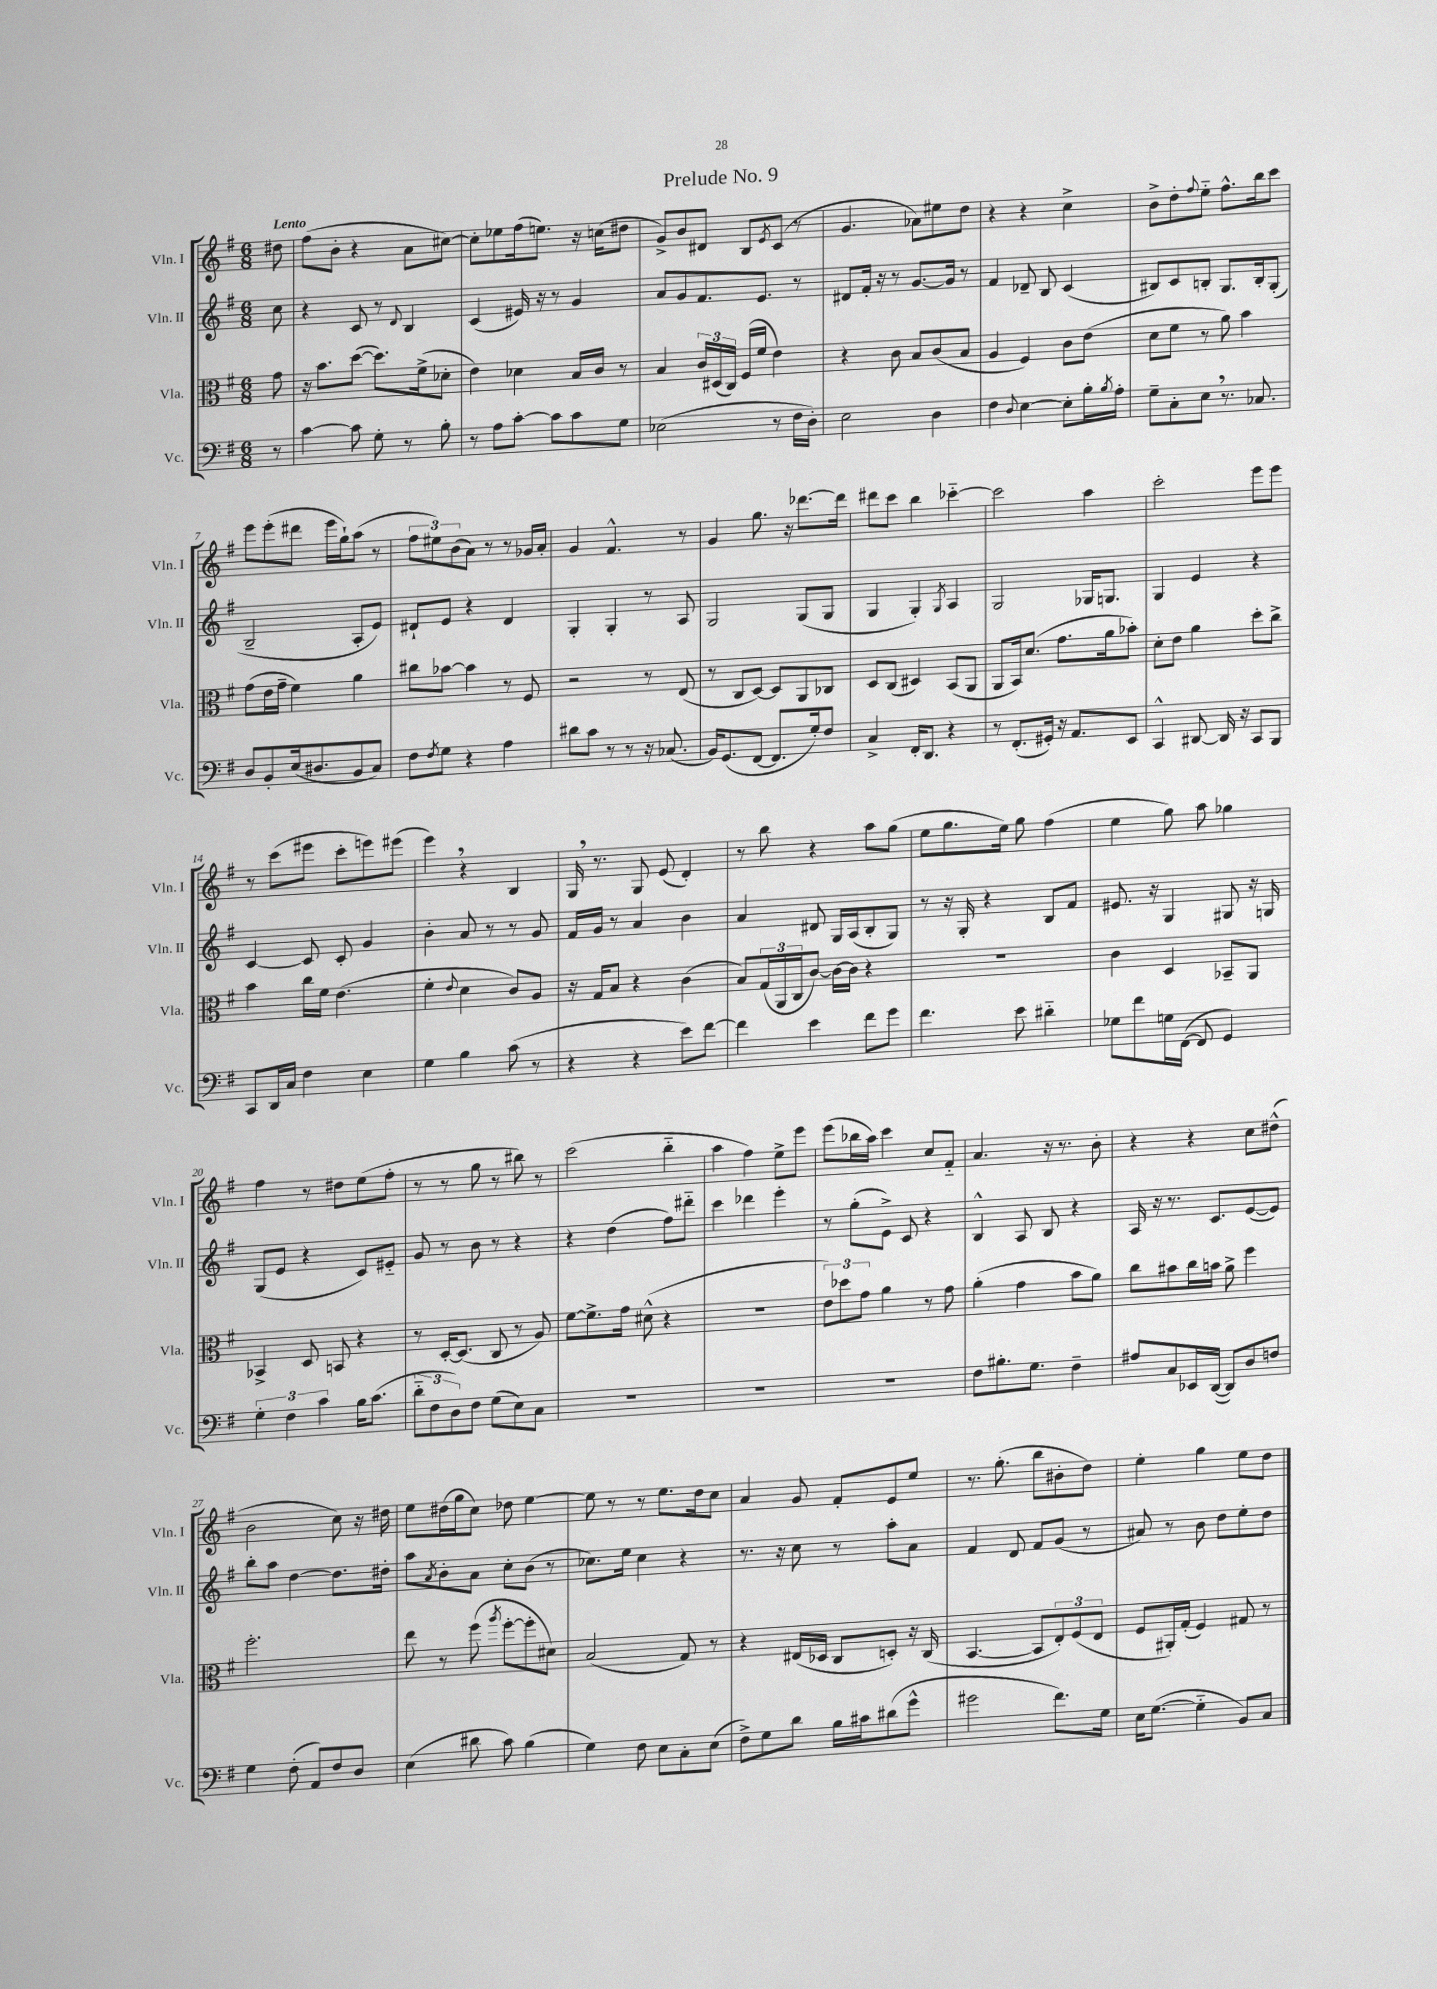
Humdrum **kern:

**kern	**kern	**kern	**kern
*part4	*part3	*part2	*part1
*staff4	*staff3	*staff2	*staff1
*I"Vc.	*I"Vla.	*I"Vln. II	*I"Vln. I
*I'Vc.	*I'Vla.	*I'Vln. II	*I'Vln. I
*clefF4	*clefC3	*clefG2	*clefG2
*k[f#]	*k[f#]	*k[f#]	*k[f#]
*M6/8	*M6/8	*M6/8	*M6/8
=	=	=	=
!	!	!	!LO:TX:a:B:t=Lento
8r	8g\	8cc\	8dd#X\
=1	=1	=1	=1
[4c\	16r	4r	(8ff#\L
.	8.b\L	.	.
.	.	.	8b'\J
8c\]	([8dd\J	8c/	4r
8G'\	8.dd\L])	8r	.
.	.	8qqd/	.
8r	.	4B/	8a\L
.	(16f#^\k	.	.
8B'\	8d-X'\J	.	[8cc#X\J)
=2	=2	=2	=2
8r	4e\)	(4c/	8cc#'\L]
8A\L	.	.	8ee-X\
[8c'\J	4d-X\	16e#X/)	(16ff#\k
.	.	16r	8.een\J)
8c\L]	.	8r	.
8c\	16B/LL	4g/	16r
.	16c/JJ	.	(16ccn\KL
8G\J	8r	.	8dd#X\J
=3	=3	=3	=3
(2E-X\	4B/	8a/L	8g^/L)
.	.	8g/	8b/
.	24c/LL	8.f#/	8d#X/J
.	(24D#X/	.	.
.	24C/JJ)	.	.
.	(16F#/LL	.	8B/L
.	16f#/JJ	8.e/J	.
.	.	.	8qe/
8r	4e\)	.	(8c/J
16F#\LL	.	8r	8r
16D'\JJ)	.	.	.
=4	=4	=4	=4
2E\	4r	8d#X/L	4.g/
.	.	16f#'/Jk	.
.	.	16r	.
.	8c\	8r	.
.	8B/L	[8.g/L	8a-X\L)
4D\	(8c/	.	8ee#X\
.	.	16g/Jk]	.
.	8B/J	8r	8dd\J
=5	=5	=5	=5
4F#\	4A/	4f#/	4r
8qqD/	.	.	.
[4E\	4F#/)	8d-X~/	4r
.	.	8B/	.
8E'\L]	8c\L	(4c/	4cc^\
16B'\L	(8e\J	.	.
8qB/	.	.	.
16A'\JJ	.	.	.
=6	=6	=6	=6
8G~\L	8d\L	8B#X/L)	8b^\L
8C'\	8f#\J	8c/	8dd'\
.	.	.	8qqff#/
8E,\J	8r	8Bn'/J	8ee\J
8.r	8a\)	8.G/L	8.ff#^^\L
.	4b\	.	.
8.C-X/	.	16B'/k	16bb\k
.	.	(8G'/J	8ccc\J
!!LO:LB:g=z
=7	=7	=7	=7
8D/L	(8g\L	2B~/	8eee\L
8BB'/	16e\L	.	(8eee'\
.	16g~\JJ	.	.
(16E/k	4f#\)	.	8ddd#X\J
8.D#X/	.	.	.
.	.	.	16eee\LL
.	.	.	16gg`\J)
8BB/	4a\	8A'/L	(8aa\J
8C/J)	.	8e/J)	8r
=8	=8	=8	=8
8F#\L	8cc#X\L	8d#X`/L	12ff#\L
.	.	.	12ee#X\)
8qF#/	.	.	.
8G\J	[8b-X\J	8e/J	.
.	.	.	(12b\
4r	4b-\]	4r	8a\J)
.	.	.	8r
4A\	8r	4d#/	8r
.	8F#/	.	16g-X/LL
.	.	.	16a'/JJ
=9	=9	=9	=9
8d#X\L	2r	4G'/	4g/
8c\J	.	.	.
8r	.	4G'/	4.f#^^/
8r	.	.	.
16r	8r	8r	.
(8.C-X/	.	.	.
.	(8E/	8A/	8r
=10	=10	=10	=10
16BB/KL)	8r	2G/	4g/
(8.GG/	.	.	.
.	8C/L	.	.
[8FF#/J	[8D/J)	.	8.gg\
8.FF#/L]	8D/L]	.	.
.	.	.	16r
.	8AA/	(8G/L	[8.ddd-X\L
16G'/k)	.	.	.
8F#/J	8C-X/J	8G/J	.
.	.	.	16ddd-\Jk]
=11	=11	=11	=11
4C^/	8D/L	4G/	8ddd#X\L
.	(8C/J	.	8ccc\J
16FF#'/KL	4D#X/)	4G'/)	4bb\
8.DD/J	.	.	.
.	.	8qG/	.
4r	(8BB/L	4A/	[4ccc-X\
.	8AA/J	.	.
=12	=12	=12	=12
8r	8AA/L	2G/	2ccc-\]
(8.FF#'/L	16BB/k)	.	.
.	(8.d/J	.	.
16GG#X'/Jk)	.	.	.
16r	8.g\L	.	.
8.AA/L	.	.	.
.	.	16G-X/KL	4aa\
.	16a\k	8.Gn/J	.
8EE/J	8b-X'\J)	.	.
=13	=13	=13	=13
4CC^^/	8d'\L	4G/	2ccc'\
.	8e\J	.	.
[8DD#X/	4a\	4e/	.
16DD#/]	.	.	.
16r	.	.	.
8CC/L	8dd'\L	4r	8eee\L
8BBB/J	8cc^\J	.	8eee\J
!!LO:LB:g=z
=14	=14	=14	=14
8CC/L	4b\	[4c/	8r
16DD/L	.	.	(8ccc\L
16C/JJ	.	.	.
4F#\	16cc\LL	8c/]	8eee#X\J
.	16f#\JJ	.	.
.	(4.e\	8c'/	8ccc'\L
4E\	.	4g/	8eeen\)
.	.	.	(8eee#X\J
=15	=15	=15	=15
4G\	4f#'\	4b'\	4eee,\)
.	8qqe/	.	.
4B\	4d\	8a/	4r
.	.	8r	.
(8c\	8c/L)	8r	4B/
8r	8A/J	8g/	.
=16	=16	=16	=16
4r	16r	16f#/LL	16G,/
.	16G/KL	16g/JJ	8.r
.	8B/J	8r	.
4r	4r	4a/	8G/
.	.	.	(8e/
8e\L)	(4c\	4b\	4d'/)
[8f#\J	.	.	.
=17	=17	=17	=17
4f#\]	8B/L)	4a/	8r
.	(24G/L	.	8bb\
.	24AA/	.	.
.	24C/J	.	.
4e\	[8c/J)	8d#X/	4r
.	16c\LL_	16G/LL	.
.	16c\JJ]	(16A/J	.
8f#\L	4r	8B'/	8aa\L
8g\J	.	8G/J)	(8gg\J
=18	=18	=18	=18
4.f#\	2.r	8r	8ee\L
.	.	16r	8.gg\
.	.	16G'/	.
.	.	4r	.
.	.	.	16ee\Jk)
8e\	.	.	8gg\
4d#X\	.	8B/L	(4ff#\
.	.	8f#/J	.
=19	=19	=19	=19
8G-X\L	4c\	8.e#X/	4ee\
8f#\	.	.	.
.	.	16r	.
16Gn\L	4D/	4G/	8gg\)
([16FF#\JJ	.	.	.
8FF#/]	.	.	8aa\
4GG/)	8BB-X~/L	8G#X/	4gg-X\
.	8AA/J	16r	.
.	.	16Gn/	.
!!LO:LB:g=z
=20	=20	=20	=20
6G'\	4BB-X^/	(8G/L	4ff#\
.	.	8e/J	.
6F#\	.	.	.
.	8D/	4r	8r
6c\	.	.	.
.	8BBn/	.	8dd#X\L
16B\KL	4r	8c/L)	(8ee\
(8.c\J	.	.	.
.	.	8e#X/J	8ff#'\J
=21	=21	=21	=21
12d\L	8r	8g/	8r
12F#\	.	.	.
.	[16D'/KL	8r	8r
12D\)	.	.	.
.	(8.D/J]	.	.
8F#\J	.	8b\	8gg\
(8G\L	8C/	8r	8r
8E\)	8r	4r	8bb#X\)
8C\J	8A/)	.	8r
=22	=22	=22	=22
2.r	[8f#\L	4r	(2ccc\
.	8.f#^\]	.	.
.	.	(4dd\	.
.	16g\Jk	.	.
.	(8d#X^^\	.	.
.	4r	8ff#\L)	4bb\
.	.	8ddd#X\J	.
=23	=23	=23	=23
2.r	2.r	4ccc\	4aa\
.	.	4ddd-X\	4ff#\)
.	.	4eee'\	8ee^\L
.	.	.	8eee\J
=24	=24	=24	=24
2.r	12e\L)	8r	(8eee\L
.	12dd-X\	.	.
.	.	(8gg'\L	16bb-X\L
.	12g\J	.	.
.	.	.	16aa\JJ)
.	4a\	8e^\J)	4ccc\
.	.	8c/	.
.	8r	4r	8cc/L
.	8g\	.	8f#/J
=25	=25	=25	=25
8F#\L	(4a'\	4B^^/	4.a/
8.B#X'\	.	.	.
.	4g\	8A/	.
8.G\J	.	.	.
.	.	8B/	16r
.	.	.	8.r
4F#~\	8b\L	4r	.
.	8a\J)	.	8b'\
=26	=26	=26	=26
8A#X/L	8cc\L	16A/	4r
.	.	16r	.
8C/	8b#X\	8.r	.
16EE-X/L	16cc\L	.	4r
([16DD/JJ	16bn\JJ	8.c/L	.
8DD/L])	8a^\	.	.
8D/	4ff#\	([8e/	8cc\L
8Fn/J	.	8e/J])	(8dd#X^^\J
!!LO:LB:g=z
=27	=27	=27	=27
4G\	2.ff#'\	8bb'\L	2b\
.	.	8aa\J	.
(8F#'\	.	[4dd\	.
8AA/L)	.	.	.
8F#/	.	8.dd\L]	8cc\)
8D/J	.	.	16r
.	.	16dd#X'\Jk	16dd#X\
=28	=28	=28	=28
(4E\	8ee\	8aa\L	8ee\L
.	.	8qa/	.
.	8r	8b'\	(16dd#X\L
.	.	.	16gg\J
8d#X\	(8ff#\	8a\J	8cc\J)
.	8qaa/	.	.
8c\)	[8ff#'\L	8cc'\L	8dd-X\
(4B\	8ff#'\]	(8b\J	[4ee\
.	8d#X\J)	8r	.
=29	=29	=29	=29
4G\)	(2B/	8.cc-X\L)	8ee\]
.	.	.	8r
.	.	16ee\Jk	.
8F#\	.	4cc-\	8r
8E\L	.	.	8.ee\L
8C'\	8G/)	4r	.
.	.	.	16dd\k
(8E\J	8r	.	8cc\J
=30	=30	=30	=30
8F#^\L)	4r	8.r	4a/
8G\	.	.	.
.	.	16r	.
8d\J	(16E#X/LL	8cc\	8g/
.	16D-X/JJ	.	.
16B\LL	8C/L	8r	8f#'/L
16c#X\J	.	.	.
(8d#X\	8Dn'/J)	8aa'\L	8e/
8g^^\J	16r	8a\J	8ee/J
.	(16C/	.	.
=31	=31	=31	=31
2g#X\	[4.BB/	4f#/	8.r
.	.	.	(8.gg'\
.	.	8d/	.
.	8BB/L]	8f#/L	8bb\L
8.f#\L)	12E'/)	(8g/J	8b#X'\
.	(12F#/	.	.
.	.	8r	8dd\J)
.	12E/J	.	.
16G\Jk	.	.	.
=32	=32	=32	=32
16E\KL	8F#/L	8a#X/)	4ee'\
([8.G\J	.	.	.
.	16AA#X'/L)	8r	.
.	(16G'/JJ	.	.
4G\]	4F#/)	8b\	4gg\
.	.	8dd\L	.
8BB/L)	8G#X/	8ee'\	8ee\L
8C/J	8r	8dd\J	8dd\J
==	==	==	==
*-	*-	*-	*-
